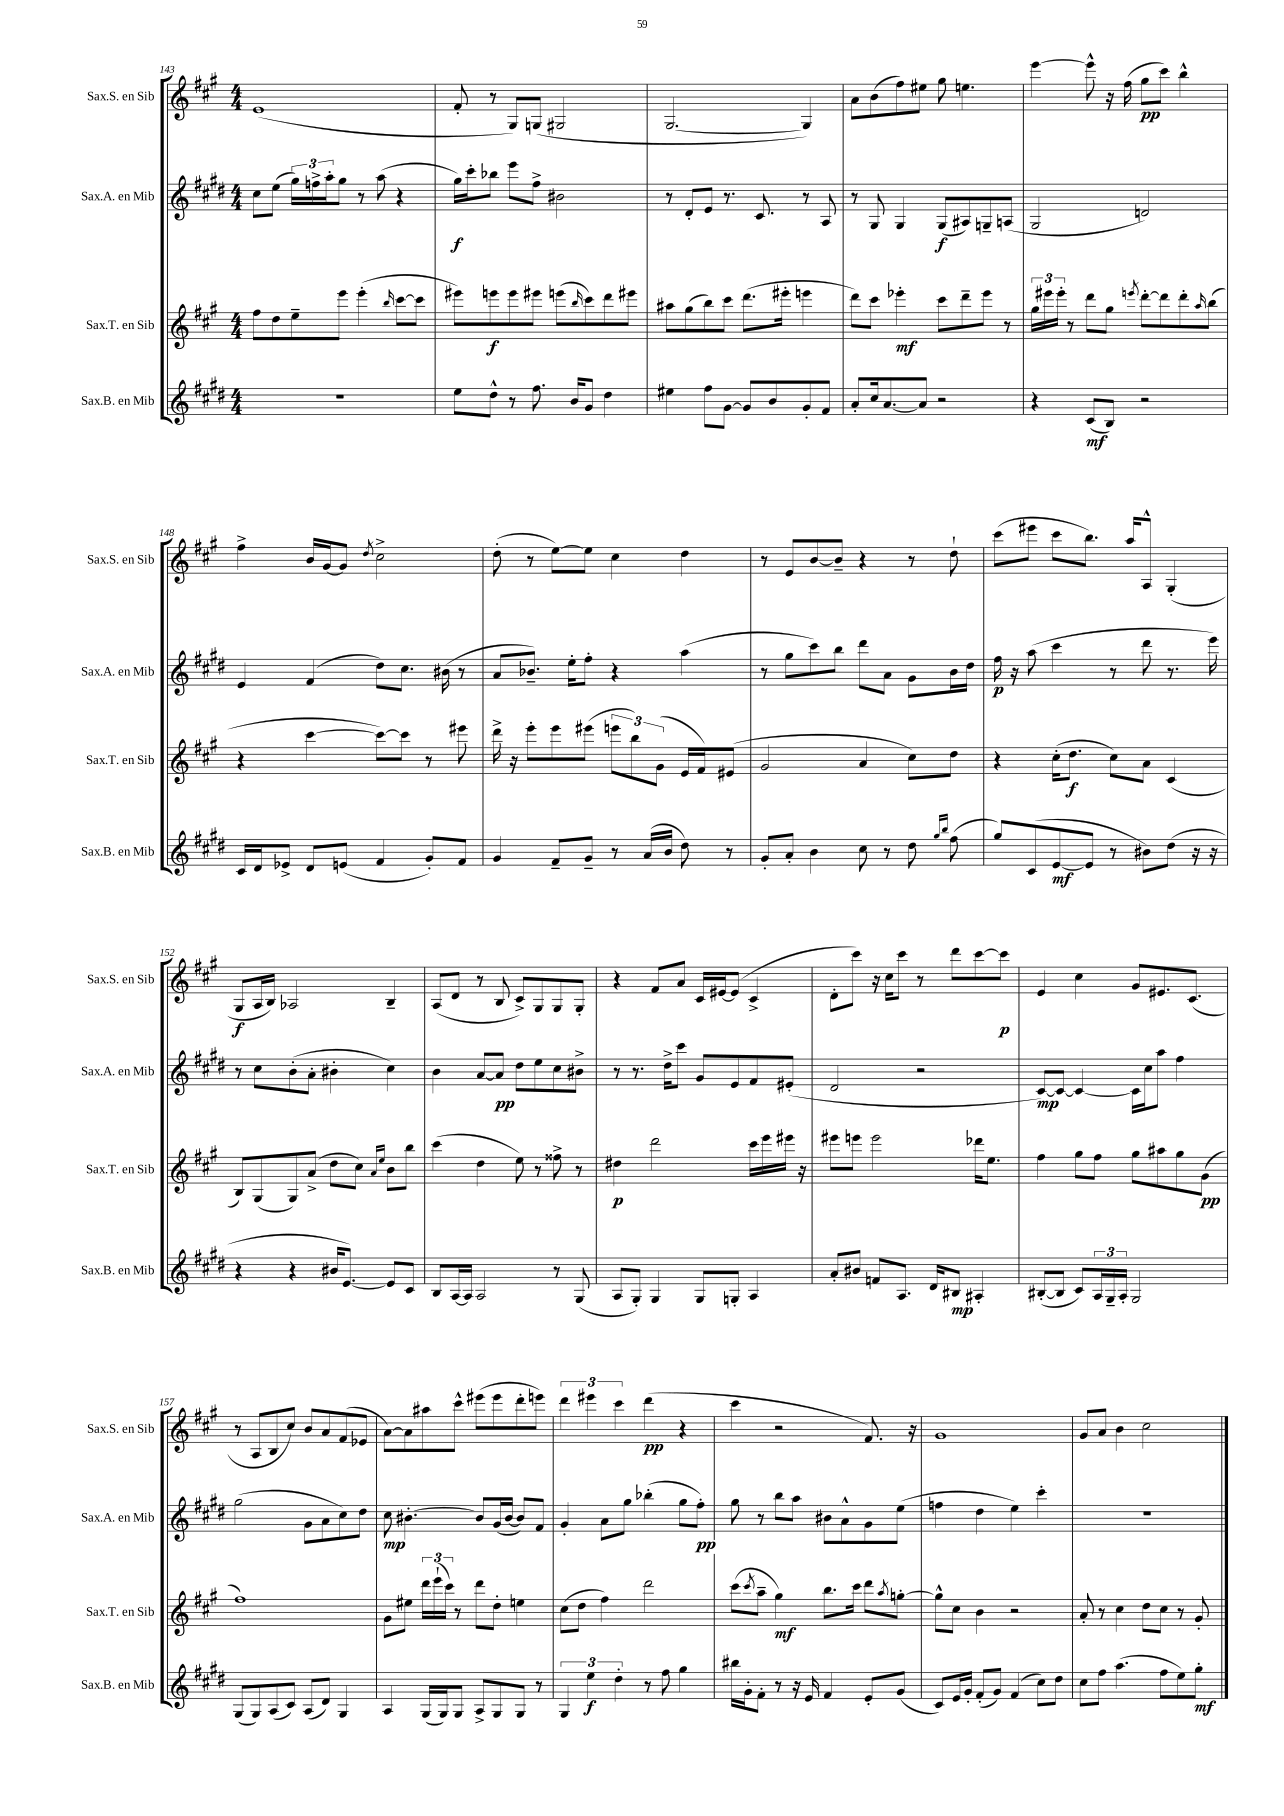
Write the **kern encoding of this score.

**kern	**kern	**kern	**kern
*staff4	*staff3	*staff2	*staff1
*clefG2	*clefG2	*clefG2	*clefG2
*k[f#c#g#d#]	*k[f#c#g#]	*k[f#c#g#d#]	*k[f#c#g#]
*M4/4	*M4/4	*M4/4	*M4/4
1r	8ff#	8cc#	(1e
.	8dd	(8ee	.
.	8ee~	24gg#)	.
.	.	24ff^	.
.	.	24aa'	.
.	8eee	8gg#	.
.	(4eee'	8r	.
.	.	(8aa	.
.	16qqbb	.	.
.	[8ccc#	4r	.
.	8ccc#]	.	.
=	=	=	=
8ee	8eee#)	16gg#)	8f#'
.	.	16ccc#'	.
8dd#^^	8eee	8bb-	8r
8r	8eee	8eee	8G#)
8.ff#	8eee#	8ff#^	(8G
.	(8eee	2b#	2G#
16b	.	.	.
.	16qqbb	.	.
8g#	8ccc#)	.	.
4dd#	8ddd	.	.
.	8eee#	.	.
=	=	=	=
4ee#	8aa#	8r	[2.G#
.	(8gg#	8d#'	.
8ff#	8bb)	8e	.
[8g#	8ccc#	8.r	.
8g#]	(8.ddd	.	.
.	.	8.c#	.
8b	.	.	.
.	16eee#'	.	.
8g#'	4eee	8r	4G#])
8f#	.	8A	.
=	=	=	=
8a'	8ddd)	8r	8a
16cc#	8ccc#	8G#	(8b
[8.a	.	.	.
.	4eee-'	4G#	8ff#)
8a]	.	.	8ee#
2r	8ccc#	(8G#	8gg#
.	8ddd~	8A#)	4.ee
.	8eee-	8G~	.
.	8r	(8A	.
=	=	=	=
4r	24gg#	2G#	[4eee
.	24eee#	.	.
.	24eee#'	.	.
.	8r	.	.
(8c#	8ddd	.	8eee^^]
8B)	8gg#	.	16r
.	.	.	(16ff#
.	8qeee	.	.
2r	[8ddd'	2d)	8gg#
.	8ddd]	.	8ccc#)
.	8ddd'	.	4bb^^
.	16qqaa	.	.
.	(8bb	.	.
=	=	=	=
16c#	4r	4e	4ff#^
16d#	.	.	.
8e-^	.	.	.
8d#	[4ccc#	(4f#	16b
.	.	.	[16g#
(8e	.	.	8g#]
.	.	.	8qdd
4f#	8ccc#_)	8dd#)	2cc#^
.	8ccc#]	8.cc#	.
8g#')	8r	.	.
.	.	(16b#	.
8f#	8eee#	8r	.
=	=	=	=
4g#	16ddd^	8a	(8dd'
.	16r	.	.
.	8eee'	8.b-~)	8r
8f#~	8eee	.	[8ee)
.	.	16ee'	.
8g#~	(8eee#	8ff#'	8ee]
8r	12eee	4r	4cc#
.	12bb)	.	.
(16a	.	.	.
.	(12g#	.	.
16b	.	.	.
8dd#)	16e	(4aa	4dd
.	16f#)	.	.
8r	(8e#	.	.
=	=	=	=
8g#'	2g#	8r	8r
8a'	.	8gg#	8e
4b	.	8ccc#)	[8b
.	.	8bb	8b~]
8cc#	4a	8ddd#	4r
8r	.	8a	.
8dd#	8cc#)	8g#	8r
16qqgg#	.	.	.
16qqbb	.	.	.
(8ff#	8dd	16b	8dd`
.	.	16dd#	.
=	=	=	=
8gg#)	4r	16ff#	(8ccc#
.	.	16r	.
(8c#	.	(8aa	8eee#
[8e	(16cc#'	4ccc#	8ccc#
.	8.dd	.	.
8e]	.	.	8.bb)
8r	8cc#)	8r	.
.	.	.	16aa
8b#)	8a	8ddd#	8A^^
(8dd#	(4c#	8.r	(4G#'
16r	.	.	.
16r	.	16eee)	.
=	=	=	=
4r	8B)	8r	8G#
.	(8G#	8cc#	16A
.	.	.	16B)
4r	8G#)	(8b'	2A-
.	(8a^	8a'	.
16b#	8dd	4b#'	.
[8.e)	.	.	.
.	8cc#)	.	.
.	16qqa	.	.
.	16qqee	.	.
8e]	8b	4cc#)	4B~
8c#	8bb	.	.
=	=	=	=
8B	(4ccc#	4b	(8A
[16A	.	.	8d
16A]	.	.	.
2A	4dd	[8a	8r
.	.	8a]	8B
.	8ee)	8dd#	8c#^)
.	8r	8ee	8G#
8r	8ff##^	8cc#	8G#
(8G#	8r	8b#^	8G#'
=	=	=	=
8A	4dd#	8r	4r
8G#')	.	8.r	.
4G#	2ddd	.	8f#
.	.	16dd#^	.
.	.	8ccc#	8a
8G#	.	8g#	16c#
.	.	.	[16e#
8G'	.	8e	(8e#]
4A	16ccc#	8f#	4c#^
.	16eee	.	.
.	16eee#	(8e#'	.
.	16r	.	.
=	=	=	=
8a'	8eee#	2d#	8d'
8b#	8eee	.	8ccc#)
8f	2eee	.	16r
.	.	.	16cc#
8.A	.	.	8ccc#
.	.	2r	8r
16d#	.	.	.
8B#	.	.	8ddd
4A#'	16ddd-	.	[8ccc#
.	8.ee	.	.
.	.	.	8ccc#]
=	=	=	=
([8B#'	4ff#	[8c#)	4e
8B#]	.	8c#_	.
8c#)	8gg#	4c#_	4cc#
24A	8ff#	.	.
24G#~	.	.	.
24A'	.	.	.
2G#	8gg#	16c#]	8g#
.	.	16cc#	.
.	8aa#	8aa	8.e#
.	8gg#	4ff#	.
.	.	.	(8.c#
.	(8g#	.	.
=	=	=	=
(8G#	1ff#)	(2gg#	8r
8G#)	.	.	8A
(8A	.	.	8B
8c#)	.	.	8cc#)
(8A	.	8g#	8b
8d#)	.	8a	8a
4G#	.	8cc#)	(8f#
.	.	8dd#	8e-
=	=	=	=
4A	8g#	8cc#	[8a)
.	8ee#	[4.b#'	8a]
(16G#	24ddd	.	8aa#
.	(24eee`	.	.
16G#)	.	.	.
.	24ccc#)	.	.
8G#	8r	.	8ccc#^^
8A^	8ddd	8b#]	(8eee#
8G#	8dd'	(16g#	8eee#
.	.	[16b#	.
8G#	4ee	8b#])	8ddd'
8r	.	8f#	8eee)
=	=	=	=
6G#	(8cc#	4g#'	6ddd
.	8dd	.	.
6ee	.	.	6eee#
.	4ff#)	8a	.
6dd#'	.	.	6ccc#
.	.	8gg#	.
8r	2ddd	(4bb-'	(4ddd
8ff#	.	.	.
4gg#	.	8gg#	4r
.	.	8ff#')	.
=	=	=	=
16bb#	(8ccc#	8gg#	4ccc#
16g#'	.	.	.
.	8qccc#	.	.
8f#'	8aa~	8r	.
8r	4gg#)	8bb	2r
16r	.	8aa	.
16e	.	.	.
4f#	8.bb	8b#	.
.	.	8a^^	.
.	16ccc#	.	.
8e'	8ddd	8g#	8.f#)
.	8qaa	.	.
(8g#	[8gg'	(8ee	.
.	.	.	16r
=	=	=	=
8c#)	8gg^^]	4ff	1g#
16e	8cc#	.	.
16g#'	.	.	.
(8f#'	4b	4dd#	.
8g#)	.	.	.
(4f#	2r	4ee)	.
8cc#)	.	4ccc#'	.
8dd#	.	.	.
=	=	=	=
8cc#	8a'	1r	8g#
8ff#	8r	.	8a
(4.aa	4cc#	.	4b
.	8dd	.	2cc#
8ff#	8cc#	.	.
8ee)	8r	.	.
8gg#'	8g#'	.	.
==	==	==	==
*-	*-	*-	*-
